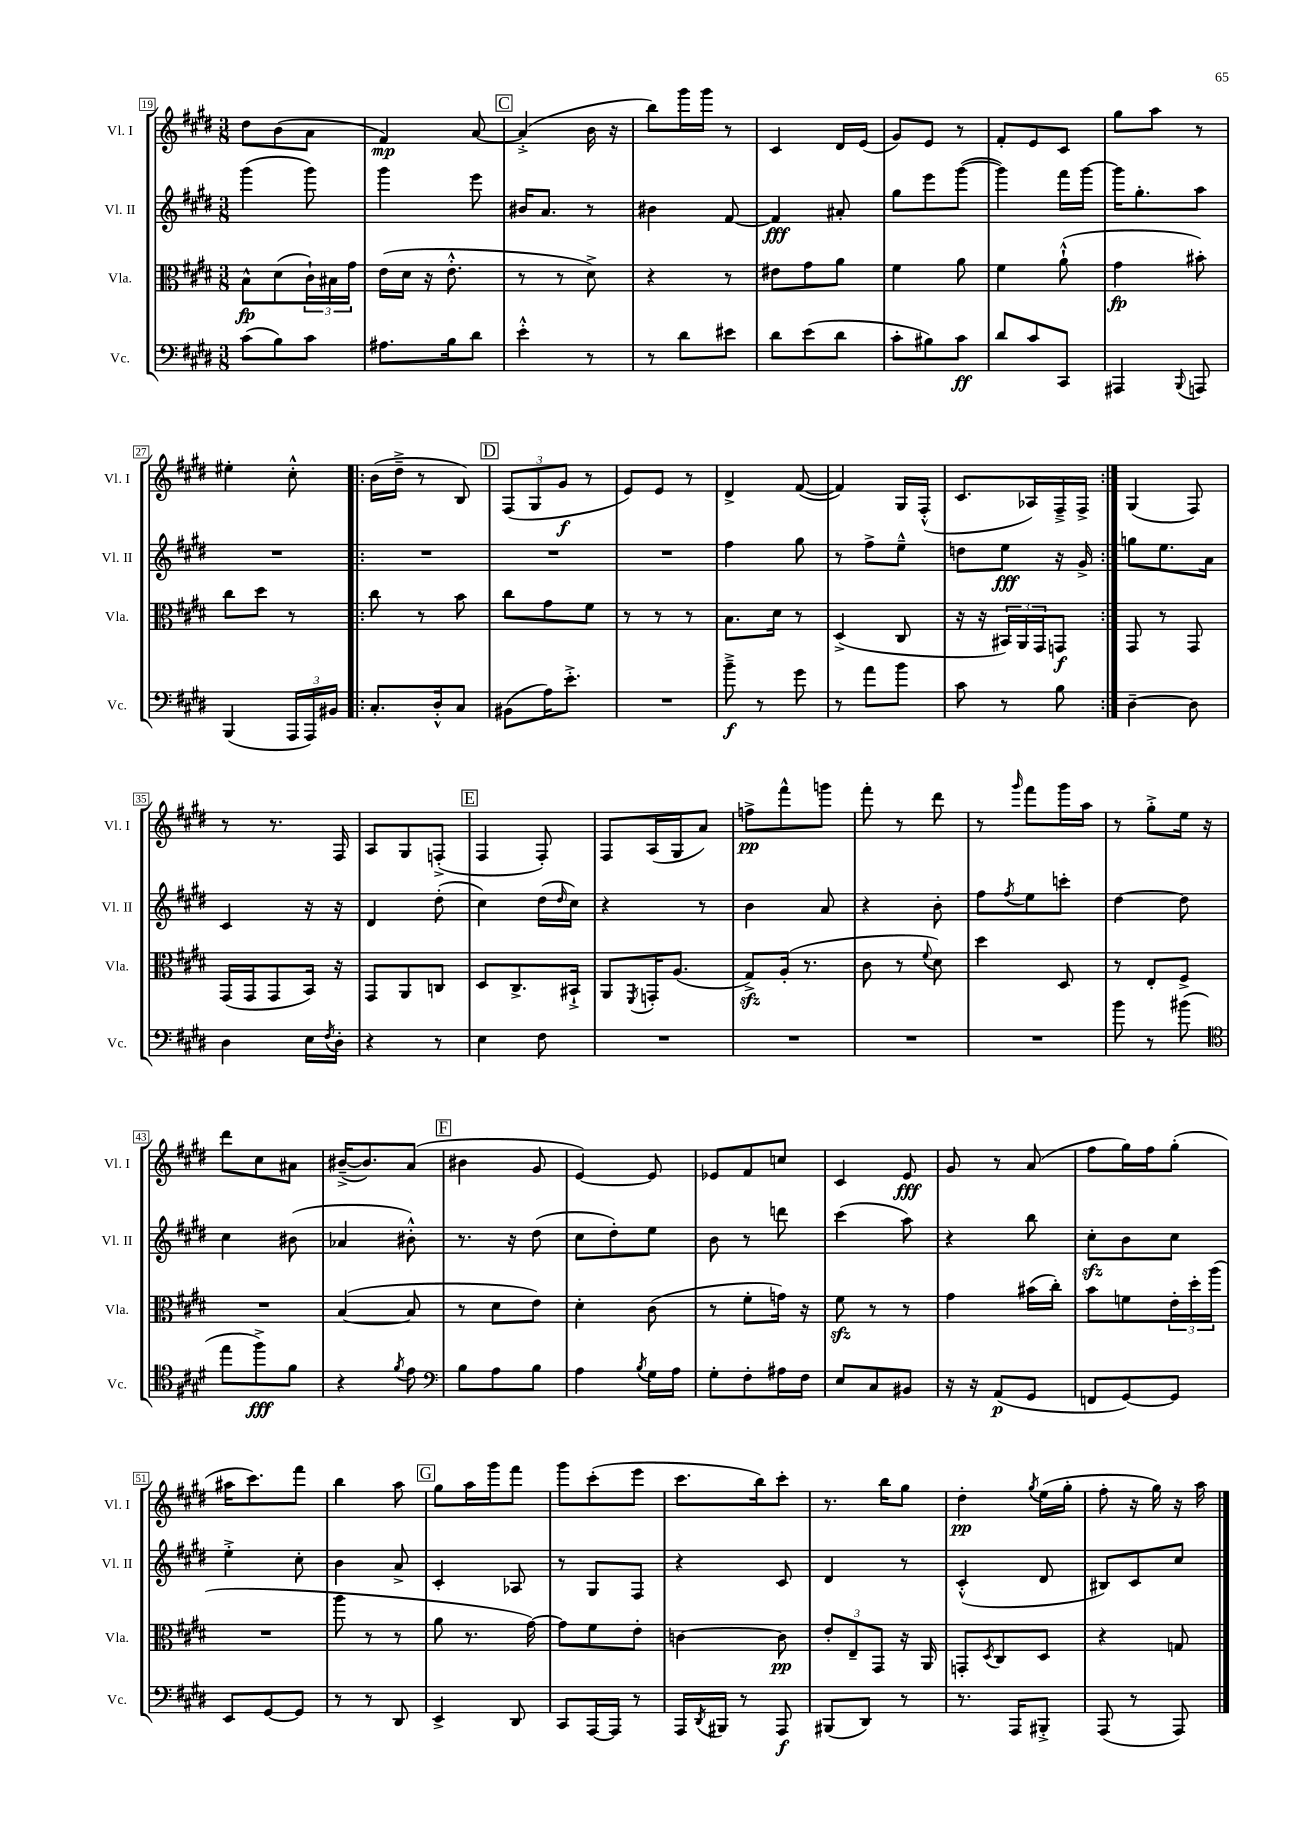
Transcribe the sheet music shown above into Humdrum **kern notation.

**kern	**kern	**kern	**kern
*staff4	*staff3	*staff2	*staff1
*clefF4	*clefC3	*clefG2	*clefG2
*k[f#c#g#d#]	*k[f#c#g#d#]	*k[f#c#g#d#]	*k[f#c#g#d#]
*M3/8	*M3/8	*M3/8	*M3/8
(8c#\L	8B^^\L	(4ggg#\	8dd#\L
8B\)	(8d#\	.	(8b\
8c#\J	24c#`\L)	8ggg#\)	8a\J
.	24B#\	.	.
.	24g#\JJ	.	.
=	=	=	=
8.A#\L	(16e\LL	4ggg#\	4f#/)
.	16d#\JJ	.	.
.	16r	.	.
16B\k	8.e'^^\	.	.
8d#\J	.	8eee\	[8a/
=	=	=	=
4e'^^\	8r	16b#/LK	(4a'^/]
.	.	8.a/J	.
.	8r	.	.
8r	8d#^\)	8r	16b\
.	.	.	16r
=	=	=	=
8r	4r	4b#\	8bb\L)
8d#\L	.	.	16ggg#\L
.	.	.	16ggg#\JJ
8e#\J	8r	[8f#/	8r
=	=	=	=
8d#\L	8e#\L	4f#/]	4c#/
(8e\	8g#\	.	.
8d#\J	8a\J	8a#'/	16d#/LL
.	.	.	(16e/JJ
=	=	=	=
8c#'\L	4f#\	8gg#\L	8g#/L)
8B#\)	.	8eee\	8e/J
8c#\J	8a\	([8ggg#\J	8r
=	=	=	=
8d#/L	4f#\	4ggg#\])	8f#'/L
8c#/	.	.	8e/
8CC#/J	(8a`^^\	16fff#\LL	8c#/J
.	.	[16ggg#\JJ	.
=	=	=	=
4AAA#/	4g#\	16ggg#\]LK	8gg#\L
.	.	8.gg#'\	.
.	.	.	8aa\J
8qqBBB/	.	.	.
8AAA/	8b#'\)	8aa\J	8r
=	=	=	=
(4BBB/	8cc#\L	4.r	4ee#'\
.	8dd#\J	.	.
24AAA/LL	8r	.	8cc#'^^\
24AAA/)	.	.	.
24BB#/JJ	.	.	.
=!|:	=!|:	=!|:	=!|:
8.C#'/L	8cc#\	4.r	(16b\LL
.	.	.	16dd#~^\JJ
.	8r	.	8r
16D#'^^/k	.	.	.
8C#/J	8b\	.	8B/)
=	=	=	=
(8BB#\L	8cc#\L	4.r	(12F#/L
.	.	.	12G#/
16A\K)	8g#\	.	.
.	.	.	12g#/J
8.e'^\J	.	.	.
.	8f#\J	.	8r
=	=	=	=
4.r	8r	4.r	8e/L)
.	8r	.	8e/J
.	8r	.	8r
=	=	=	=
8b~^\	8.B\L	4ff#\	4d#^/
8r	.	.	.
.	16d#\Jk	.	.
8g#\	8r	8gg#\	([8f#/
=	=	=	=
8r	(4D#^/	8r	4f#/])
8a\L	.	8ff#^\L	.
8b\J	8C#/	8ee~^^\J	16G#/LL
.	.	.	(16F#'^^/JJ
=	=	=	=
8c#\	16r	8dd\L	8.c#/L
.	16r	.	.
8r	24BB#/LL)	8ee\J	.
.	24AA/	.	.
.	.	.	16A-/L)
.	24GG#/J	.	.
8B\	8GG/J	16r	16F#~^/
.	.	16g#^/	16F#^/JJ
=:|!	=:|!	=:|!	=:|!
[4D#~\	8GG#/	8gg\L	(4G#/
.	8r	8.ee\	.
8D#\]	8GG#/	.	8F#/)
.	.	16a\Jk	.
=	=	=	=
4D#\	(16GG#/LL	4c#/	8r
.	16GG#/J	.	.
.	8GG#/	.	8.r
16E\LL	16BB/Jk)	16r	.
8qF#/	.	.	.
16D#'\JJ	16r	16r	16F#/
=	=	=	=
4r	8GG#/L	4d#/	8A/L
.	8AA/	.	8G#/
8r	8C/J	(8dd#'\	(8F'^/J
=	=	=	=
4E\	8D#/L	4cc#\)	4F#/
.	8.C#^/	.	.
8F#\	.	(16dd#\LL	8F#'/)
.	.	16qqdd#/	.
.	16BB#`^/Jk	16cc#\JJ)	.
=	=	=	=
4.r	8AA/L	4r	8F#/L
.	8qFF#/	.	.
.	16GG'/K	.	(16A/L
.	(8.A/J	.	16G#/J
.	.	8r	8a/J)
=	=	=	=
4.r	8G#^/L)	4b\	8ff^\L
.	(16A'/Jk	.	8fff#^^\
.	8.r	.	.
.	.	8a/	8ggg\J
=	=	=	=
4.r	8c#\	4r	8fff#'\
.	8r	.	8r
.	8qqf#/	.	.
.	8d#\)	8b'\	8ddd#\
=	=	=	=
4.r	4dd#\	8ff#\L	8r
.	.	8qff#/	16qqggg#/
.	.	8ee\	8fff#\L
.	8D#/	8ccc'\J	16ggg#\L
.	.	.	16aa\JJ
=	=	=	=
8b\	8r	[4dd#\	8r
8r	8E'/L	.	8gg#'^\L
(8b#\	8F#^/J	8dd#\]	16ee\Jk
.	.	.	16r
=	=	=	=
*clefC4	*	*	*
8ee\L	4.r	4cc#\	8ddd#\L
8ff#^\)	.	.	8cc#\
8f#\J	.	(8b#\	8a#\J
=	=	=	=
4r	([4B/	4a-/	([16b#~^/LK
.	.	.	8.b#/])
8qf#/	.	.	.
8e\	8B/]	8b#'^^\)	(8a/J
=	=	=	=
*clefF4	*	*	*
8B\L	8r	8.r	4b#\
8A\	8d#\L	.	.
.	.	16r	.
8B\J	8e\J)	(8dd#\	8g#/
=	=	=	=
4A\	4d#'\	8cc#\L	[4e/)
.	.	8dd#'\)	.
8qB/	.	.	.
16G#\LL	(8c#\	8ee\J	8e/]
16A\JJ	.	.	.
=	=	=	=
8G#'\L	8r	8b\	8e-/L
8F#'\	8f#'\L	8r	8f#/
16A#\L	16g\Jk)	8ddd\	8cc/J
16F#\JJ	16r	.	.
=	=	=	=
8E/L	8f#\	(4ccc#\	4c#/
8C#/	8r	.	.
8BB#/J	8r	8aa\)	8e/
=	=	=	=
16r	4g#\	4r	8g#/
16r	.	.	.
(8AA/L	.	.	8r
8GG#/J	(16b#\LL	8bb\	(8a/
.	16cc#'\JJ)	.	.
=	=	=	=
8FF/L	8b\L	8cc#'\L	8ff#\L
[8GG#/)	8f\	8b\	16gg#\L)
.	.	.	16ff#\J
8GG#/]J	24e'\L	8cc#\J	(8gg#'\J
.	24dd#'\	.	.
.	(24aa\JJ	.	.
=	=	=	=
8EE/L	4.r	4ee'^\	16aa#\LK
.	.	.	8.ccc#\)
[8GG#/	.	.	.
8GG#/]J	.	8cc#'\	8fff#\J
=	=	=	=
8r	8aa\	4b\	4bb\
8r	8r	.	.
8DD#/	8r	8a^/	8aa\
=	=	=	=
4EE^/	8a\	4c#'/	8gg#\L
.	8.r	.	16aa\L
.	.	.	16ggg#\J
8DD#/	.	8A-/	8fff#\J
.	[16g#\)	.	.
=	=	=	=
8CC#/L	8g#\]L	8r	8ggg#\L
[16AAA/L	8f#\	8G#/L	(8ccc#'\
16AAA/]JJ	.	.	.
8r	8e'\J	8F#/J	8eee\J
=	=	=	=
16AAA/LL	[4c\	4r	8.ccc#\L
8qDD#/	.	.	.
16BBB#/JJ	.	.	.
8r	.	.	.
.	.	.	16bb\k)
8AAA/	8c\]	8c#/	8ccc#'\J
=	=	=	=
(8BBB#/L	12e'/L	4d#/	8.r
.	12E~/	.	.
8DD#/J)	.	.	.
.	12GG#/J	.	.
.	.	.	16bb\LK
8r	16r	8r	8gg#\J
.	16AA/	.	.
=	=	=	=
8.r	8GG'/L	(4c#'^^/	4dd#'\
.	8qD#/	.	.
.	8C#/	.	.
16AAA/LK	.	.	.
.	.	.	8qgg#/
8BBB#'^/J	8D#/J	8d#/	(16ee\LL
.	.	.	16gg#'\JJ
=	=	=	=
(8AAA/	4r	8B#/L)	8ff#'\
8r	.	8c#/	16r
.	.	.	16gg#\)
8AAA/)	8G/	8cc#/J	16r
.	.	.	16aa\
==	==	==	==
*-	*-	*-	*-
